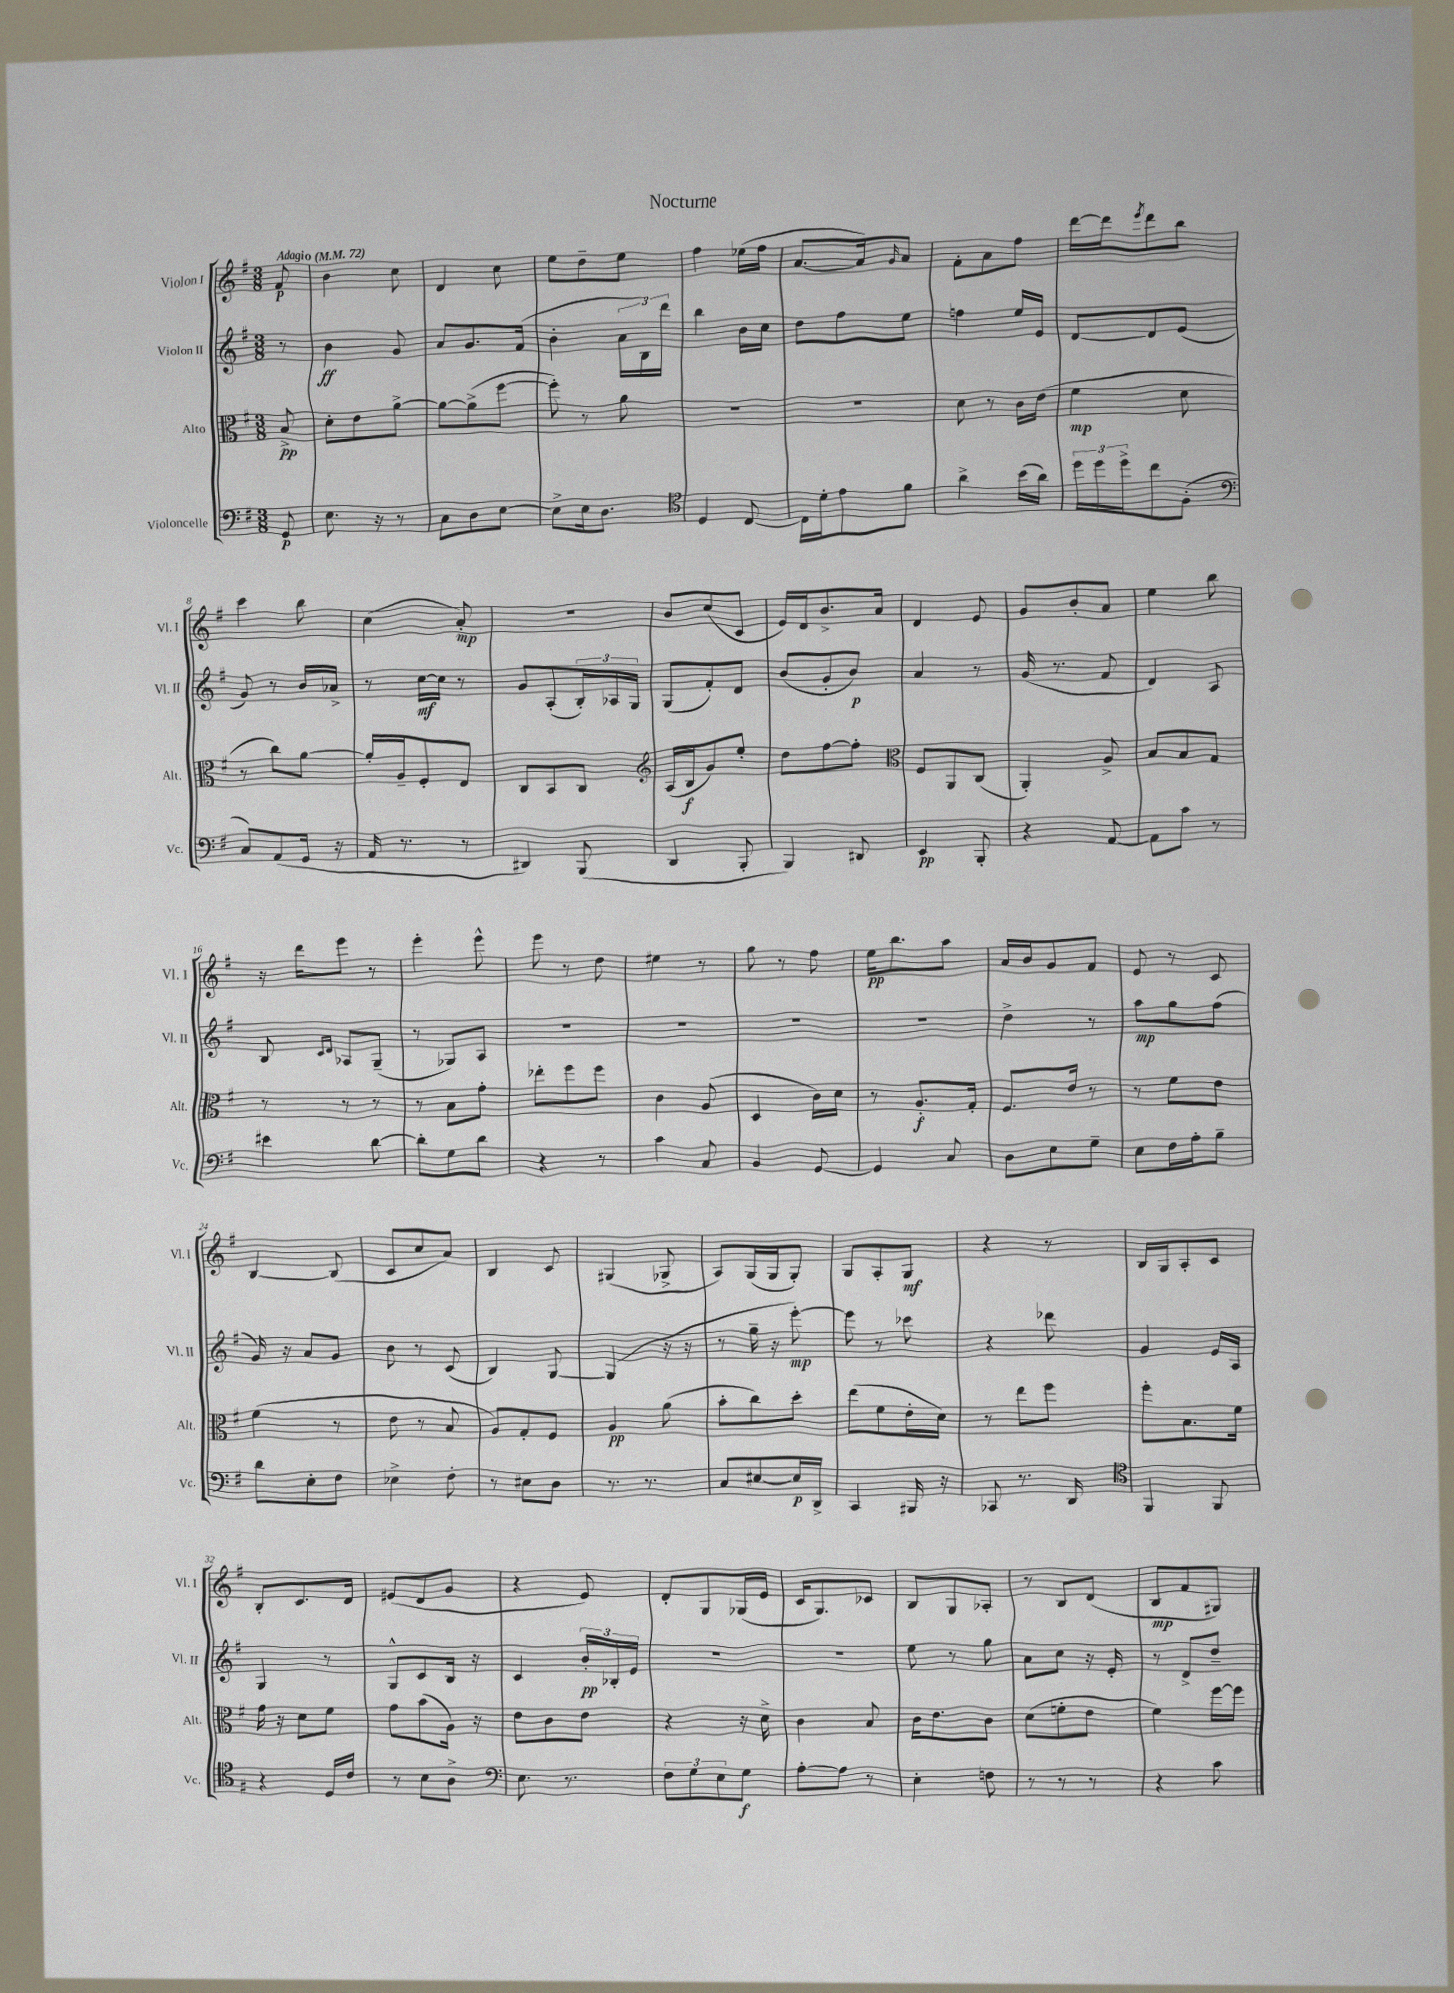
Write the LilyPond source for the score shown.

\header { title = "Nocturne" }
<<
\new StaffGroup <<
\new Staff = "s0" \with { instrumentName = "Violon I" shortInstrumentName = "Vl. I" } {
    \clef treble \key g \major \numericTimeSignature \time 3/8 \partial 8 \tempo "Adagio" 4 = 72
    fis'8\p |
    b'4 c''8 |
    d'4 c''8 |
    e''8 d''8-- e''8 |
    fis''4 ees''16( fis''16 |
    a'8.~ a'16) \grace { g'16 } a'8 |
    fis'8-. a'8 fis''8 |
    d'''16~ d'''16 \acciaccatura { e'''8 } d'''8 b''8 |
    c'''4 b''8 |
    c''4( a'8-.\mp) |
    R4. |
    b'8 c''8( c'8 |
    e'16) d'16 b'8.-> a'16 |
    d'4 e'8 |
    g'8 b'8-. a'8 |
    e''4 b''8 |
    r16 d'''16 e'''8 r8 |
    e'''4-. e'''8-^ |
    e'''8 r8 d''8 |
    eis''4 r8 |
    g''8 r8 fis''8 |
    e''16\pp b''8. a''8 |
    a'16 b'16 g'8 fis'8 |
    e'8 r8 c'8 |
    b4~ b8( |
    c'8 c''8 a'8) |
    b4 c'8 |
    gis4( ges8-> |
    a8) g16( g16 g8-.) |
    g8 a8-. g8\mf |
    r4 r8 |
    b16 g16 a8-. c'8 |
    b8-. c'8. d'16 |
    eis'8( d'8 g'8 |
    r4 e'8) |
    d'8-. g8 ges16( e'16 |
    c'16 g8.) ces'8 |
    b8 g8 aes8-. |
    r8 b8 d'8( |
    b8\mp fis'8 gis8) \bar "|." |
}
\new Staff = "s1" \with { instrumentName = "Violon II" shortInstrumentName = "Vl. II" } {
    \clef treble \key g \major \numericTimeSignature \time 3/8 \partial 8
    r8 |
    b'4\ff g'8 |
    a'8 g'8. fis'16( |
    b'4-. \tuplet 3/2 { a'16 b16) d'''16 } |
    b''4 b'16 c''16 |
    d''8 fis''8 e''8 |
    f''4 e''16 e'16 |
    d'8~ d'8 e'8( |
    g'8) r8 b'16 aes'16-> |
    r8 c''16~\mf c''16 r8 |
    g'8 a8-.( \tuplet 3/2 { b16-.) aes16 g16 } |
    g8( fis'8-.) d'8 |
    b'8( g'8-. b'8\p) |
    a'4 r8 |
    g'16( r8. fis'8 |
    d'4) a8 |
    b8 \grace { c'16 d'16 } aes8 g8--( |
    r8 ges8) a8 |
    R4. |
    R4. |
    R4. |
    R4. |
    d''4-> r8 |
    a''8\mp g''8 fis''8( |
    g'16) r16 a'8 g'8 |
    b'8 r8 c'8( |
    b4) g8~ |
    g4( r16 r16 |
    r8 g''16-- r16 e'''8~-.\mp) |
    e'''8 r8 ces'''8 |
    r4 des'''8 |
    g'4 e'16 a16 |
    g4 r8 |
    g8-^ c'8 b16 r16 |
    c'4 \tuplet 3/2 { b'16-.\pp bes16-. e'16 } |
    R4. |
    R4. |
    e''8 r8 g''8 |
    a'8 c''8 r16 e'16-. |
    r8 d'8-> d''8-- \bar "|." |
}
\new Staff = "s2" \with { instrumentName = "Alto" shortInstrumentName = "Alt." } {
    \clef alto \key g \major \numericTimeSignature \time 3/8 \partial 8
    b8->\pp |
    d'8-. e'8 a'8~-> |
    a'8~ a'8->( fis''8~ |
    fis''8-.) r8 a'8 |
    R4. |
    R4. |
    d'8 r8 c'16 e'16( |
    fis'4\mp d'8 |
    r8 c''8) a'8~ |
    a'16-. a16-- fis8-. e8 |
    c8 b,8 c8 |
    \clef treble a16( b16\f g'8) e''8-. |
    d''8 fis''8~ fis''8-. |
    \clef alto fis8 a,8 c8( |
    a,4-.) a8-> |
    b8 b8 g8 |
    r8 r8 r8 |
    r8 b8 g'8-. |
    ees''8-. fis''8 fis''8 |
    c'4 a8( |
    d4 c'16) d'16 |
    r8 a8.-.\f g16-. |
    fis8. e'16 r8 |
    r8 fis'8 e'8 |
    fis'4( r8 |
    e'8 r8 b8 |
    a8) g8-. fis8 |
    a4\pp a'8( |
    b'8-. c''8) d''8-. |
    e''8( fis'8 e'16-. d'16) |
    r8 e''8 fis''8 |
    fis''8-. b8. fis'16 |
    g'16 r16 d'8 fis'8 |
    g'8 b'8( a16) r16 |
    e'8 c'8 e'8 |
    r4 r16 d'16-> |
    c'4 b8 |
    c'16 e'8. c'8 |
    d'8( f'8-. e'8 |
    fis'4) fis''16~ fis''16 \bar "|." |
}
\new Staff = "s3" \with { instrumentName = "Violoncelle" shortInstrumentName = "Vc." } {
    \clef bass \key g \major \numericTimeSignature \time 3/8 \partial 8
    g,8\p |
    e8. r16 r8 |
    c8 d8 e8~ |
    e8-> e16 d8. |
    \clef tenor d4 c8~ |
    c16 d'16-. e'8 fis'8 |
    a'4-> b'16( a'16) |
    \tuplet 3/2 { d''16 d''16 d''16-> } c''8 fis8-.( |
    \clef bass c8) a,8( g,16 r16 |
    a,16 r8. r8 |
    dis,4) b,,8( |
    d,4 b,,8-. |
    b,,4) dis,8 |
    e,4\pp b,,8-. |
    r4 a,8~ |
    a,8 c'8 r8 |
    eis'4 d'8~ |
    d'8-. g8 d'8 |
    r4 r8 |
    c'4 c8 |
    b,4 g,8~ |
    g,4 c8 |
    d8 e8 g8-- |
    e8 fis16 a16-. b8-- |
    d'8 e8-. fis8 |
    ees4-> fis8-. |
    r8 eis8 d8 |
    r8. r8. |
    c8 eis8~ eis16\p d,16-> |
    c,4 bis,,16 r16 |
    ces,8 r8. d,16 |
    \clef tenor fis,4 fis,8 |
    r4 d16 c'16 |
    r8 b8 a8-> |
    \clef bass e8. r8. |
    \tuplet 3/2 { fis8 g8 e8 } g8\f |
    a8~-. a8 r8 |
    e4-. f8 |
    r8 r8 r8 |
    r4 c'8 \bar "|." |
}
>>
>>
